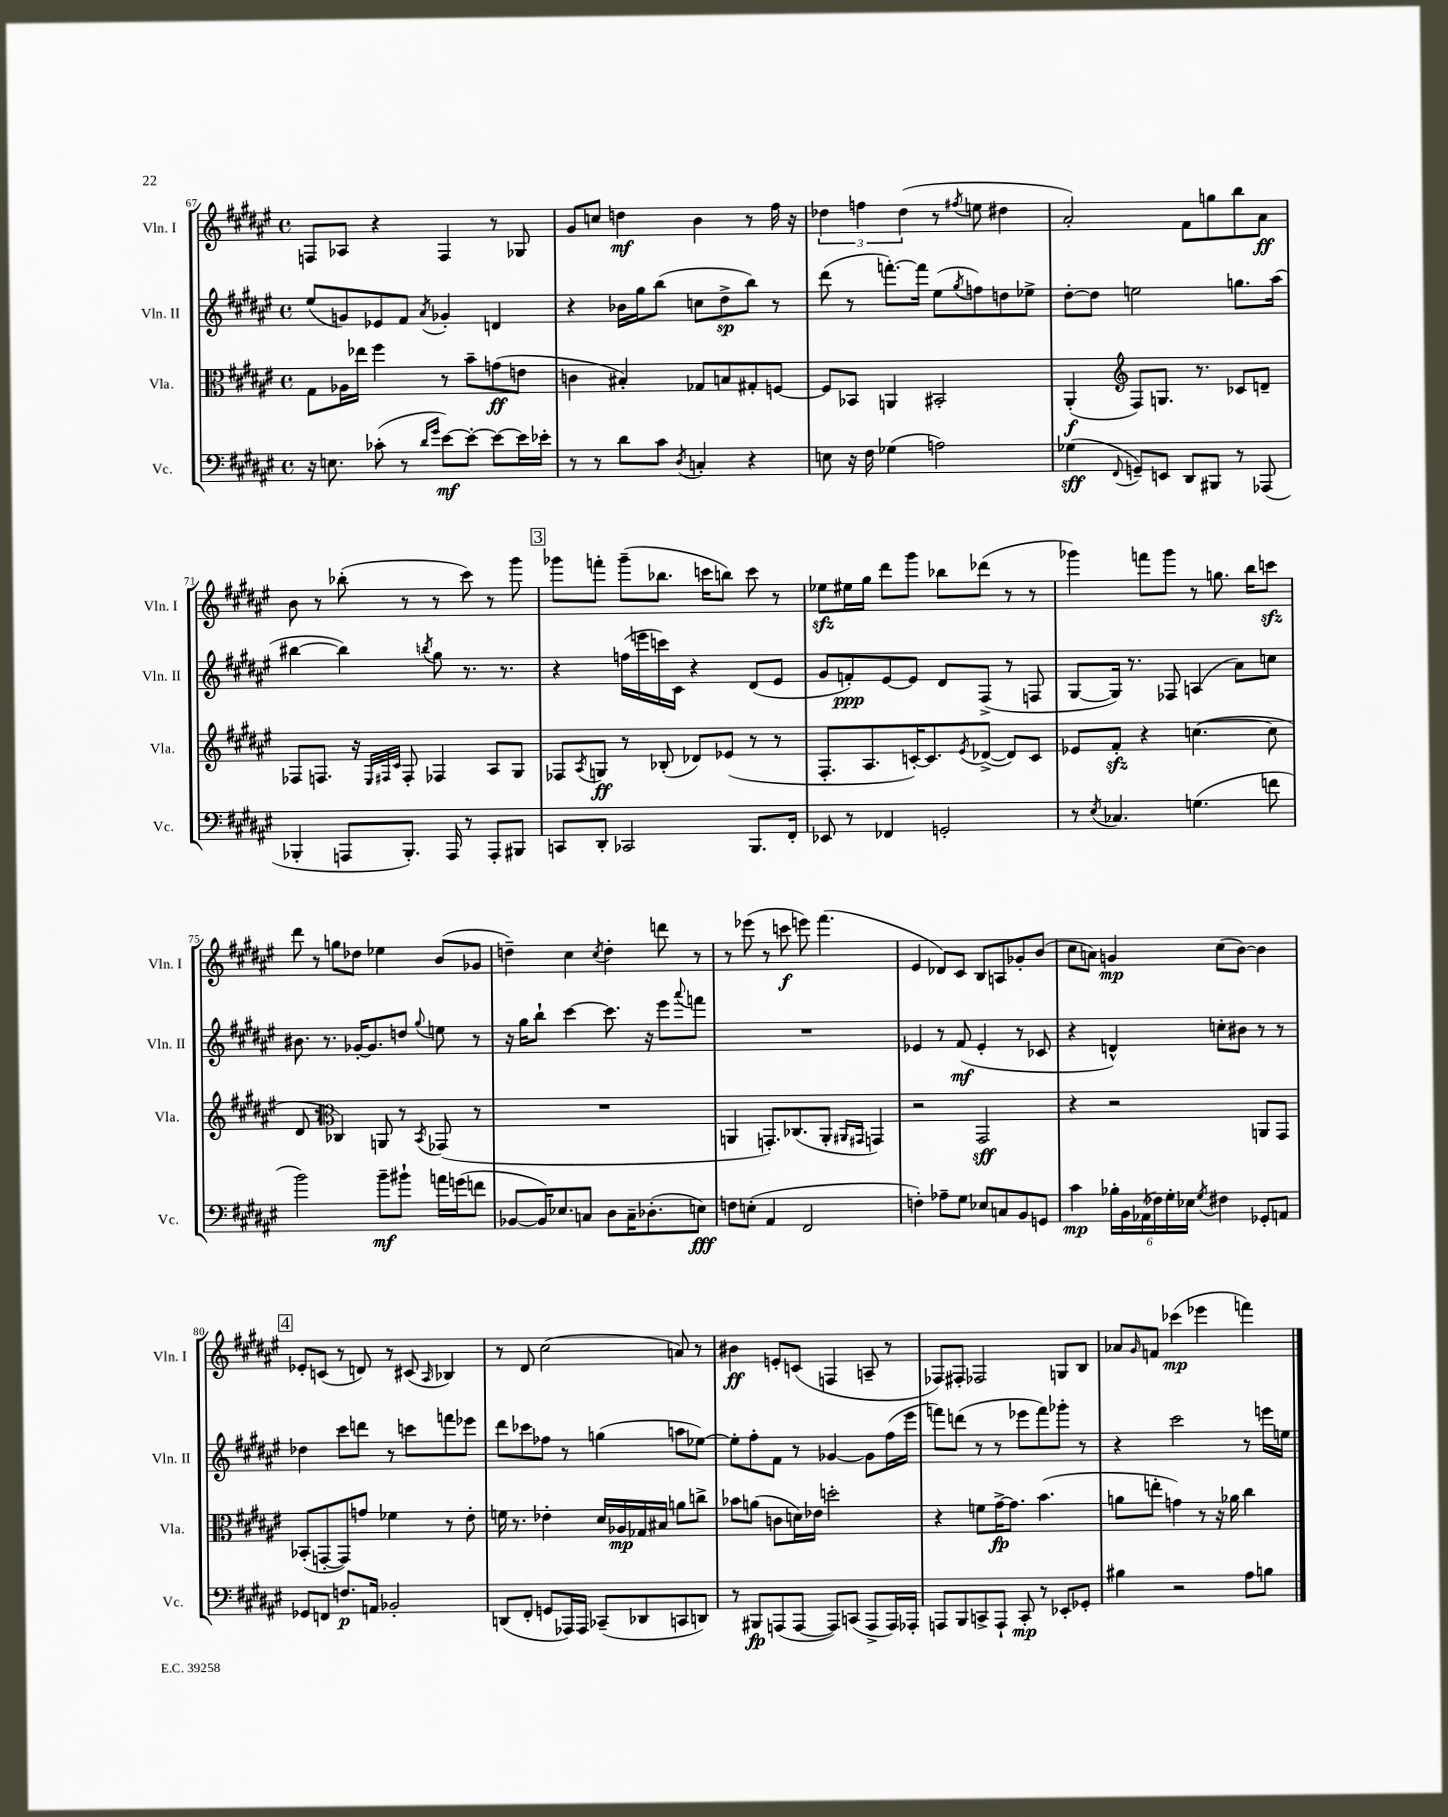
<<
\new StaffGroup <<
\new Staff = "s0" \with { instrumentName = "Vln. I" shortInstrumentName = "Vln. I" } {
    \clef treble \key fis \major \defaultTimeSignature \time 4/4
    f8 aes8 r4 f4 r8 ges8 |
    gis'8 c''8 d''4\mf b'4 r8 fis''16 r16 |
    \tuplet 3/2 { des''4 f''4 des''4( } r8 \acciaccatura { fis''8 } e''8 dis''4 |
    ais'2-.) fis'8 g''8 b''8 ais'8\ff |
    b'8 r8 bes''8-.( r8 r8 cis'''8) r8 gis'''8 |
    \mark \markup { \box "3" } ges'''8 f'''8-. ges'''8--( bes''8. c'''16 b''8) c'''8 r8 |
    ees''8\sfz eis''16 gis''16 dis'''8 gis'''8 bes''8 des'''8( r8 r8 |
    ges'''4) f'''8 ges'''8 r8 g''8. b''16 c'''8\sfz |
    dis'''8 r8 g''8 des''8 ees''4 b'8( ges'8 |
    d''4--) cis''4 \acciaccatura { cis''8 } d''4-. d'''8 r8 |
    r8 ees'''8( r8 c'''8\f e'''8) fis'''4.( |
    eis'4 des'8) cis'8 b8 a8 ges'8-. b'8( |
    cis''8 a'8) g'4\mp cis''8( b'8~) b'4 |
    \mark \markup { \box "4" } ees'8-. c'8( r8 d'8) r8 cis'8( \grace { ais16 } bes4) |
    r8 dis'8 cis''2( a'8) r8 |
    bis'4\ff e'8-. c'8( f4 a8-- r8 |
    fes8) fis8-. fes2 g8 b8 |
    aes'8 \grace { gis'16 } f'8 ces'''4\mp( ees'''4 f'''4) \bar "|." |
}
\new Staff = "s1" \with { instrumentName = "Vln. II" shortInstrumentName = "Vln. II" } {
    \clef treble \key fis \major \defaultTimeSignature \time 4/4
    eis''8( g'8) ees'8 fis'8 \acciaccatura { ais'8 } ges'4-. d'4 |
    r4 bes'16 gis''16 b''8( c''8 dis''8->\sp b''8) r8 |
    dis'''8( r8 f'''8.~-.) f'''16 eis''8( \acciaccatura { gis''8 } f''8) d''8 ees''8-> |
    dis''8~-. dis''8 e''2 g''8. ais''16( |
    bis''4~ bis''4) \acciaccatura { b''8 } gis''8 r8. r8. |
    \mark \markup { \box "3" } r4 f''16( e'''16 c'''16) cis'16 r4 dis'8( eis'8 |
    gis'8 f'8-.\ppp) eis'8~ eis'8 dis'8 fis8->( r8 f8 |
    gis8~ gis16) r8. fes8 a4( ais'8) c''8 |
    bis'8. r8. ges'16~-. ges'8. d''8 \appoggiatura { gis''8 } e''8 r8 |
    r16 gis''16 b''8-! cis'''4~ cis'''8. r16 eis'''8 \appoggiatura { ais'''8 } f'''8 |
    R1 |
    ees'4 r8 fis'8\mf( ees'4-. r8 ces'8 |
    r4 d'4-^) c''8-. bis'8 r8 r8 |
    \mark \markup { \box "4" } des''4 cis'''8 d'''8 r8 c'''8 f'''8 ees'''8 |
    dis'''8 ces'''8 fes''8 r8 g''4( a''8 ees''8~) |
    ees''8-. fis''8-. fis'8 r8 ges'4~ ges'8 fis''16( eis'''16 |
    f'''8) d'''8( r8 r8 ees'''8 f'''8) ges'''8-. r8 |
    r4 cis'''2 r8 e'''16 e''16 \bar "|." |
}
\new Staff = "s2" \with { instrumentName = "Vla." shortInstrumentName = "Vla." } {
    \clef alto \key fis \major \defaultTimeSignature \time 4/4
    gis8 aes16 ees''16 fis''4 r8 b'8-- g'8\ff( e'8 |
    c'4 bis4-.) ges8 b8 gis8-. f8~ |
    f8 bes,8 a,4 bis,2-. |
    ais,4-.\f( \clef treble fis8) g8. r8. ces'8 d'8-- |
    fes8 f8. r16 \grace { eis32 fis32 cis'32 } fis8-. fes4 ais8 gis8 |
    \mark \markup { \box "3" } fes8 \acciaccatura { ais8 } g8\ff r8 bes8-.( des'8) ees'8( r8 r8 |
    fis8.-. ais8. c'16~-.) c'8. \acciaccatura { eis'8 } des'8~->( des'8) c'8 |
    ees'8 fis'8-.\sfz r4 c''4.~( c''8 |
    dis'8 r8 \clef alto ces4) a,8 r8 \acciaccatura { b,8 } ges,8( r8 |
    R1 |
    a,4 g,8.-.) ces8.( a,8-. \grace { ais,16 gis,16 } g,4) |
    r2 gis,2\sff |
    r4 r2 a,8 gis,8 |
    \mark \markup { \box "4" } bes,8-.( g,8~-. g,8) g'8 fes'4 r8 eis'8-. |
    f'16 r8. ees'4-. dis'16 aes16\mp ges16 bis16 a'8 c''8-> |
    bes'8 a'8( c'8 d'16) ees'16 d''2-. |
    r4 f'8 gis'16~->\fp gis'8. b'4.( |
    a'8 e''8-. g'4) r8 r16 aes'16 cis''4 \bar "|." |
}
\new Staff = "s3" \with { instrumentName = "Vc." shortInstrumentName = "Vc." } {
    \clef bass \key fis \major \defaultTimeSignature \time 4/4
    r16 e8. ces'8-.( r8 \grace { dis'16 gis'16 } eis'8~\mf) eis'8~-. eis'8~ eis'16 ees'16-. |
    r8 r8 dis'8 cis'8 \acciaccatura { dis8 } c4-. r4 |
    e8 r16 fis16 ges4( a2) |
    ges4\sff( \appoggiatura { fis,8 } g,8--) e,8 dis,8 bis,,8 r8 aes,,8( |
    bes,,4-. a,,8 bes,,8.-.) a,,16 r8 a,,8-. bis,,8 |
    \mark \markup { \box "3" } c,8 dis,8-. ces,2 b,,8. fis,16-. |
    ees,8 r8 fes,4 g,2-. |
    r8 \acciaccatura { eis8 } ces4. g4.( f'8 |
    b'2) b'8--\mf bis'8-! a'16 g'16( f'8 |
    bes,8~ bes,16) ees8. c8 dis8 c16-- des8.-.( e8\fff) |
    f8 e8-.( ais,4 fis,2 |
    f4-.) aes8-- gis8 ees8 c8 b,8 g,8 |
    cis'4\mp \tuplet 6/4 { bes16-. b,16 aes,16( fes16) gis16-. ees16 } \acciaccatura { gis8 } fis4 ges,8-. a,8 |
    \mark \markup { \box "4" } ges,8 f,8 f8.\p a,16 bes,2-. |
    d,8( fis,8-. g,8 aes,,16) aes,,16 ces,8--( des,8 c,8 d,8) |
    r8 bis,,8\fp a,,8( a,,8~ a,,8) c,8( a,,8-> a,,16) aes,,16-. |
    a,,8 b,,8 c,8-> a,,8-! c,8-.\mp r8 ees,8-. ges,8-. |
    bis4 r2 ais8 b8 \bar "|." |
}
>>
>>
\layout { \context { \Score currentBarNumber = #67 } }
